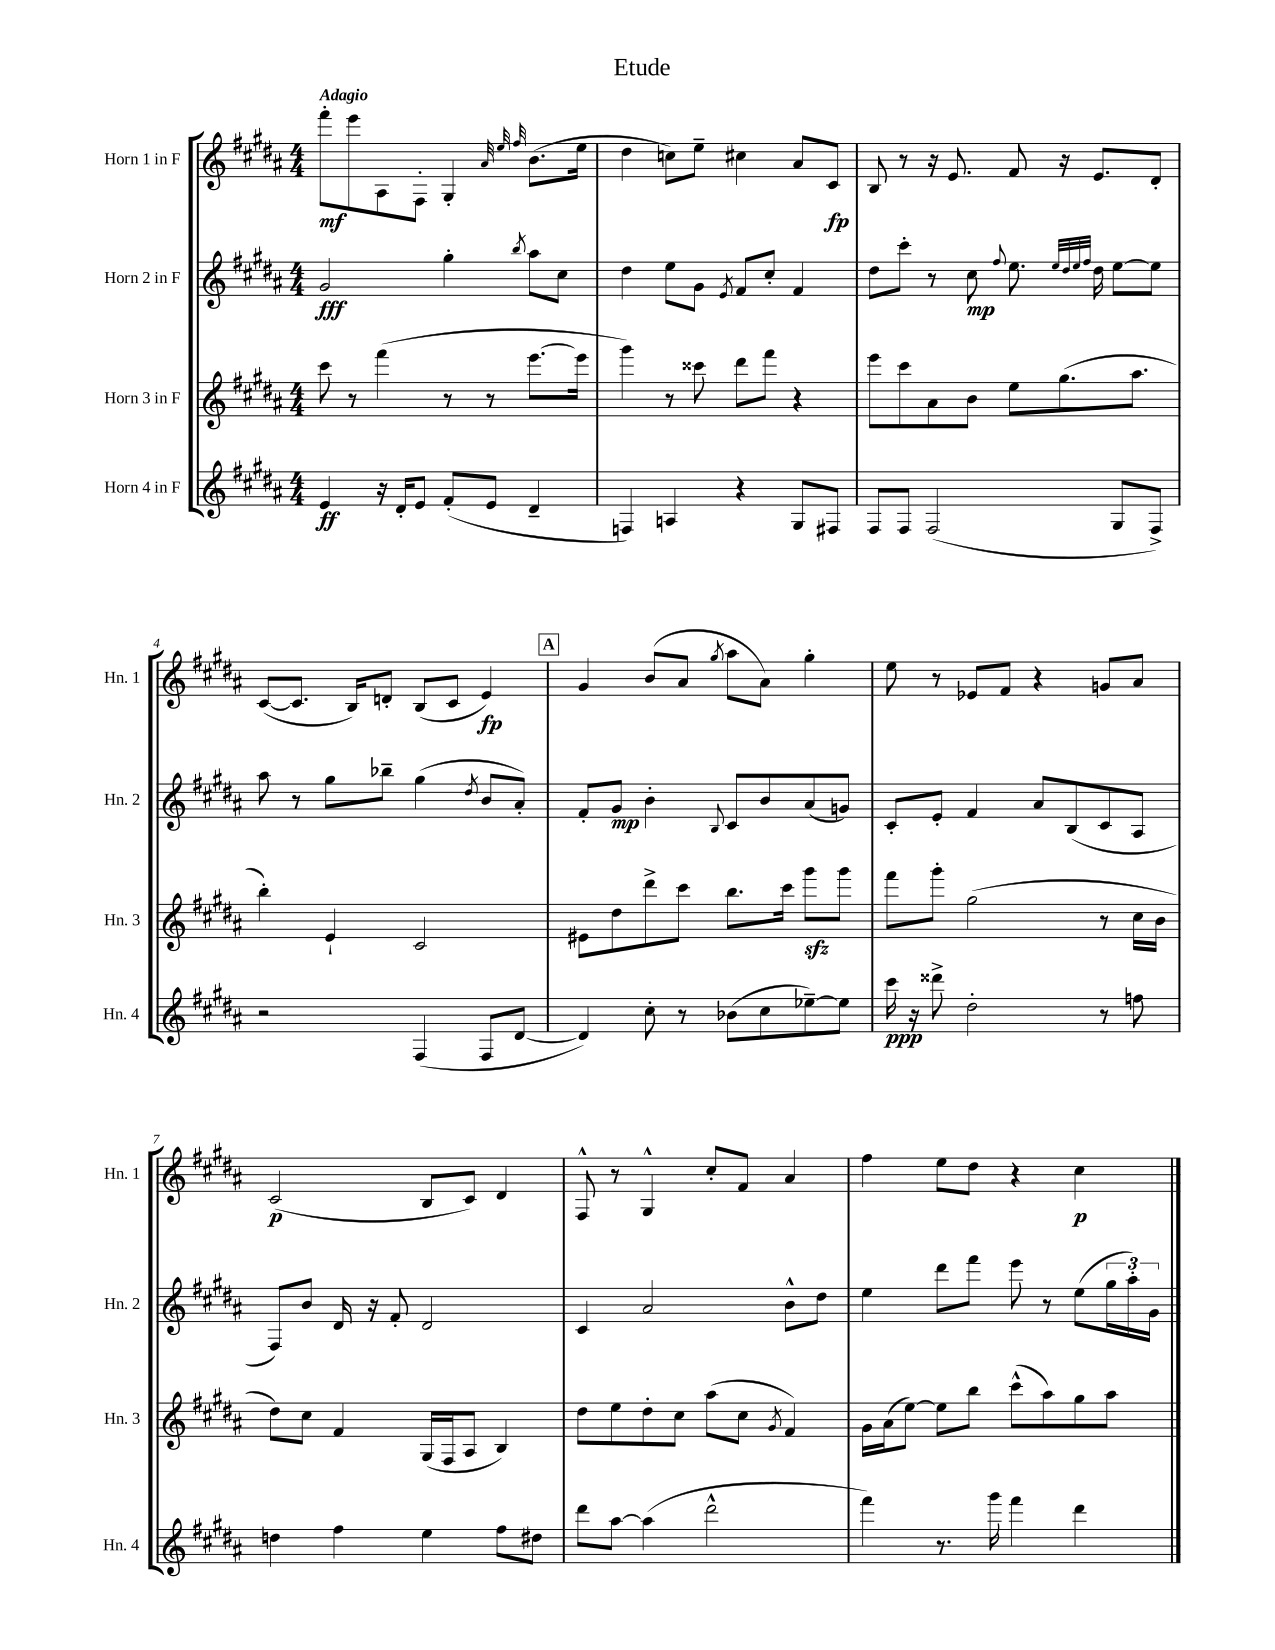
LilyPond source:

\header { title = "Etude" }
<<
\new StaffGroup <<
\new Staff = "s0" \with { instrumentName = "Horn 1 in F" shortInstrumentName = "Hn. 1" } {
    \clef treble \key b \major \numericTimeSignature \time 4/4 \tempo "Adagio"
    fis'''8-.\mf e'''8 ais8 fis8-. gis4-. \grace { ais'32 e''32 fis''32 } b'8.( e''16 |
    dis''4 c''8) e''8-- cis''4 ais'8 cis'8\fp |
    b8 r8 r16 e'8. fis'8 r16 e'8. dis'8-. |
    cis'8~( cis'8. b16) d'8-. b8( cis'8 e'4\fp) |
    \mark \markup { \box "A" } gis'4 b'8( ais'8 \acciaccatura { gis''8 } ais''8 ais'8) gis''4-. |
    e''8 r8 ees'8 fis'8 r4 g'8 ais'8 |
    cis'2\p( b8 cis'8) dis'4 |
    fis8-^ r8 gis4-^ cis''8-. fis'8 ais'4 |
    fis''4 e''8 dis''8 r4 cis''4\p \bar "|." |
}
\new Staff = "s1" \with { instrumentName = "Horn 2 in F" shortInstrumentName = "Hn. 2" } {
    \clef treble \key b \major \numericTimeSignature \time 4/4
    gis'2\fff gis''4-. \acciaccatura { b''8 } ais''8 cis''8 |
    dis''4 e''8 gis'8 \acciaccatura { e'8 } fis'8 cis''8-. fis'4 |
    dis''8 cis'''8-. r8 cis''8\mp \appoggiatura { fis''8 } e''8. \grace { e''32 dis''32 e''32 fis''32 } dis''16 e''8~ e''8 |
    ais''8 r8 gis''8 bes''8-- gis''4( \acciaccatura { dis''8 } b'8 ais'8-.) |
    \mark \markup { \box "A" } fis'8-. gis'8\mp b'4-. \appoggiatura { b8 } cis'8 b'8 ais'8( g'8) |
    cis'8-. e'8-. fis'4 ais'8 b8( cis'8 ais8 |
    fis8) b'8 dis'16 r16 fis'8-. dis'2 |
    cis'4 ais'2 b'8-^ dis''8 |
    e''4 dis'''8 fis'''8 e'''8 r8 e''8( \tuplet 3/2 { gis''16 ais''16-.) gis'16 } \bar "|." |
}
\new Staff = "s2" \with { instrumentName = "Horn 3 in F" shortInstrumentName = "Hn. 3" } {
    \clef treble \key b \major \numericTimeSignature \time 4/4
    cis'''8 r8 fis'''4( r8 r8 e'''8.~ e'''16 |
    gis'''4) r8 cisis'''8 dis'''8 fis'''8 r4 |
    e'''8 cis'''8 ais'8 b'8 e''8 gis''8.( ais''8. |
    b''4-.) e'4-! cis'2 |
    \mark \markup { \box "A" } eis'8 dis''8 dis'''8-> cis'''8 b''8. cis'''16 gis'''8\sfz gis'''8 |
    fis'''8 gis'''8-. gis''2( r8 cis''16 b'16 |
    dis''8) cis''8 fis'4 gis16( fis16 ais8 b4) |
    dis''8 e''8 dis''8-. cis''8 ais''8( cis''8 \acciaccatura { gis'8 } fis'4) |
    gis'16 ais'16( e''8~) e''8 b''8 cis'''8-^( ais''8) gis''8 ais''8 \bar "|." |
}
\new Staff = "s3" \with { instrumentName = "Horn 4 in F" shortInstrumentName = "Hn. 4" } {
    \clef treble \key b \major \numericTimeSignature \time 4/4
    e'4\ff r16 dis'16-. e'8 fis'8-.( e'8 dis'4-- |
    f4) a4 r4 gis8 fis8 |
    fis8 fis8 fis2( gis8 fis8->) |
    r2 fis4( fis8 dis'8~ |
    \mark \markup { \box "A" } dis'4) cis''8-. r8 bes'8( cis''8 ees''8~--) ees''8 |
    cis'''16\ppp r16 disis'''8-> dis''2-. r8 f''8 |
    d''4 fis''4 e''4 fis''8 dis''8 |
    dis'''8 ais''8~ ais''4( dis'''2-^ |
    fis'''4) r8. gis'''16 fis'''4 dis'''4 \bar "|." |
}
>>
>>
